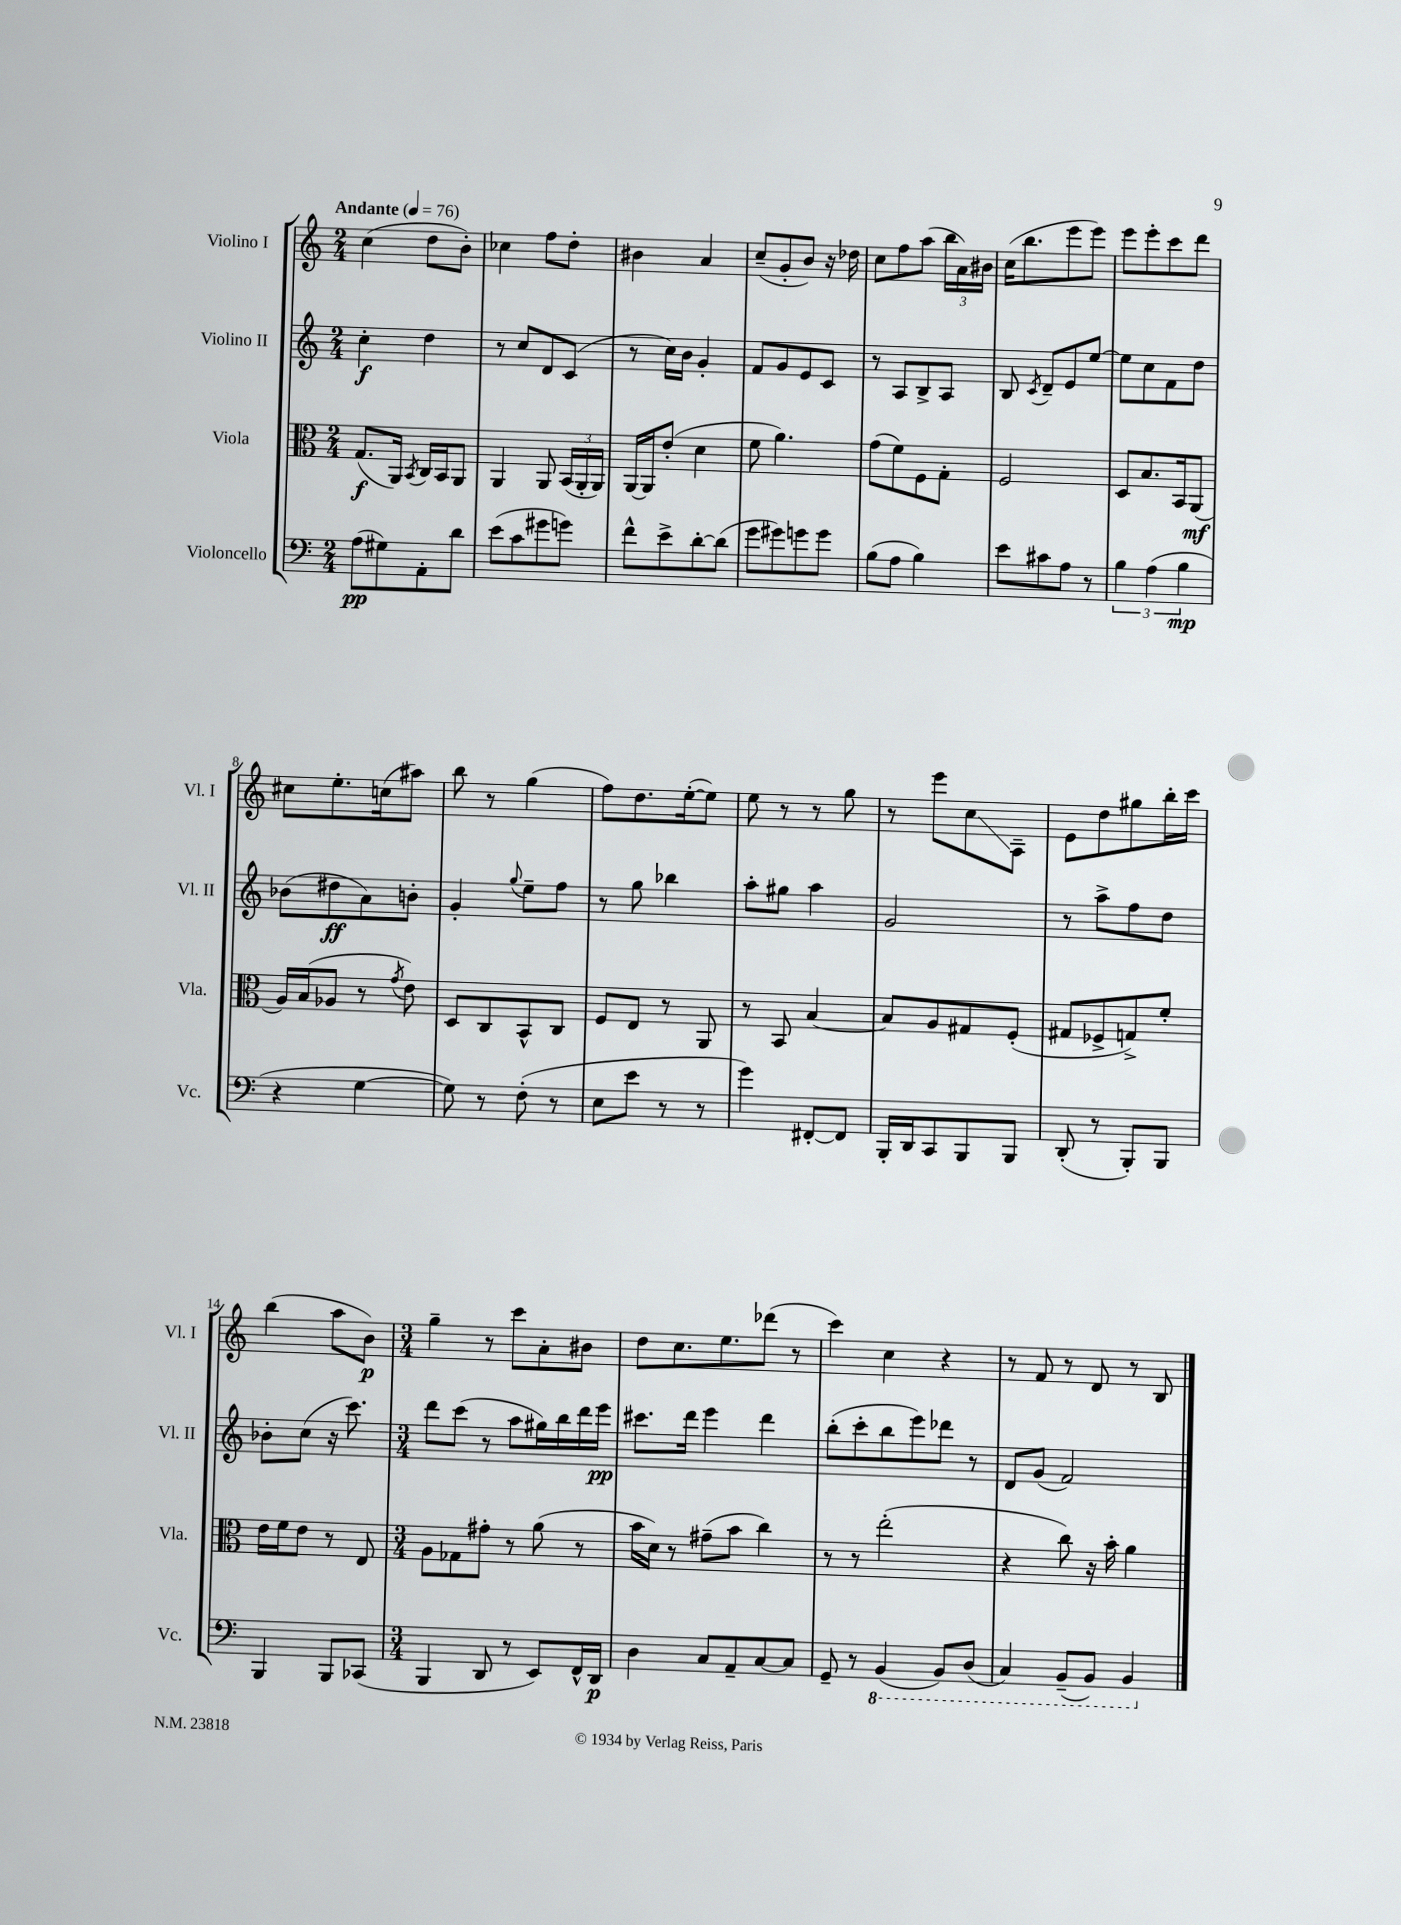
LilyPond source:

<<
\new StaffGroup <<
\new Staff = "s0" \with { instrumentName = "Violino I" shortInstrumentName = "Vl. I" } {
    \clef treble \key c \major \numericTimeSignature \time 2/4 \tempo "Andante" 4 = 76
    \autoBeamOff c''4( d''8[ b'8]-.) |
    ces''4 f''8[ d''8]-. |
    bis'4 a'4 |
    c''8[--( g'8-. b'8]) r16 des''16 |
    c''8[ f''8 a''8]( \tuplet 3/2 { b''16[ a'16) bis'16] } |
    c''16[( b''8. e'''8 e'''8]) |
    e'''8[ e'''8-. c'''8 d'''8] |
    cis''8[ e''8.-. c''16( ais''8]) |
    b''8 r8 g''4( |
    f''8[) d''8. e''16~-.( e''8]) |
    e''8 r8 r8 g''8 |
    r8 e'''8[ c''8\glissando a8]-- |
    e'8[ d''8 gis''8 b''16-. c'''16] |
    b''4( a''8[ b'8]\p) |
    \numericTimeSignature \time 3/4 g''4-- r8 c'''8[ a'8-. bis'8] |
    d''8[ c''8. e''8. des'''8]( r8 |
    c'''4) c''4 r4 |
    r8 f'8 r8 d'8 r8 b8 \bar "|." |
}
\new Staff = "s1" \with { instrumentName = "Violino II" shortInstrumentName = "Vl. II" } {
    \clef treble \key c \major \numericTimeSignature \time 2/4
    \autoBeamOff c''4-.\f d''4 |
    r8 c''8[ d'8 c'8]( |
    r8 c''16[) b'16] g'4-. |
    f'8[ g'8 e'8 c'8] |
    r8 a8[ b8-> a8] |
    b8 \acciaccatura { c'8 } d'8[-- e'8 e''8]~ |
    e''8[ c''8 f'8 d''8] |
    bes'8[( dis''8\ff a'8) b'8]-. |
    g'4-. \appoggiatura { g''8 } e''8[-- f''8] |
    r8 g''8 bes''4 |
    a''8[-. gis''8] a''4 |
    g'2 |
    r8 a''8[-> f''8 d''8] |
    bes'8[-. c''8]( r16 c'''8.) |
    \numericTimeSignature \time 3/4 d'''8[ c'''8]( r8 a''8[ gis''16) b''16 d'''16 e'''16]\pp |
    cis'''8.[ d'''16] e'''4 d'''4 |
    b''8[-.( c'''8-. b''8 e'''8) des'''8] r8 |
    d'8[ g'8]( f'2) \bar "|." |
}
\new Staff = "s2" \with { instrumentName = "Viola" shortInstrumentName = "Vla." } {
    \clef alto \key c \major \numericTimeSignature \time 2/4
    \autoBeamOff g8.[\f( a,16]) \acciaccatura { b,8 } c16[ b,16 a,8] |
    a,4 a,8 \tuplet 3/2 { b,16[( a,16-. a,16]) } |
    a,16[~ a,16 e'8]-.( d'4 |
    f'8 a'4.) |
    g'8[( f'8) f8 g8]-. |
    f2 |
    d8[ b8. b,16 a,8]\mf( |
    a16[) b16( aes8] r8 \acciaccatura { g'8 } e'8) |
    d8[ c8 b,8-^ c8] |
    f8[ e8] r8 a,8 |
    r8 b,8 b4~ |
    b8[ a8 gis8 f8]-.( |
    gis8[ fes8-> g8->) f'8]-. |
    e'16[ f'16 e'8] r8 e8 |
    \numericTimeSignature \time 3/4 a8[ ges8 gis'8]-. r8 a'8( r8 |
    b'16[ d'16]) r8 gis'8[--( b'8] c''4) |
    r8 r8 e''2-.( |
    r4 c''8) r16 b'16-. a'4 \bar "|." |
}
\new Staff = "s3" \with { instrumentName = "Violoncello" shortInstrumentName = "Vc." } {
    \clef bass \key c \major \numericTimeSignature \time 2/4
    \autoBeamOff a8[\pp( gis8) a,8-. d'8] |
    e'8[( c'8 gis'8 g'8]) |
    f'8[-^ e'8-> d'8~-. d'8]( |
    g'8[ gis'8) g'8 g'8] |
    b8[( a8] b4) |
    e'8[ cis'8 a8] r8 |
    \tuplet 3/2 { b4 a4( b4\mp } |
    r4 g4~ |
    g8) r8 f8-.( r8 |
    e8[ e'8] r8 r8 |
    g'4) fis,8[~-. fis,8] |
    b,,16[-. d,16 c,8 b,,8 b,,8] |
    d,8-.( r8 b,,8[-.) b,,8] |
    b,,4 b,,8[ ces,8]( |
    \numericTimeSignature \time 3/4 b,,4 d,8 r8 e,8[) f,16-^ d,16]\p |
    d4 c8[ a,8-- c8~ c8] |
    g,8-- r8 \ottava #-1 b,,4( b,,8[) d,8]( |
    c,4) b,,8[--( b,,8]) b,,4 \ottava #0 \bar "|." |
}
>>
>>
